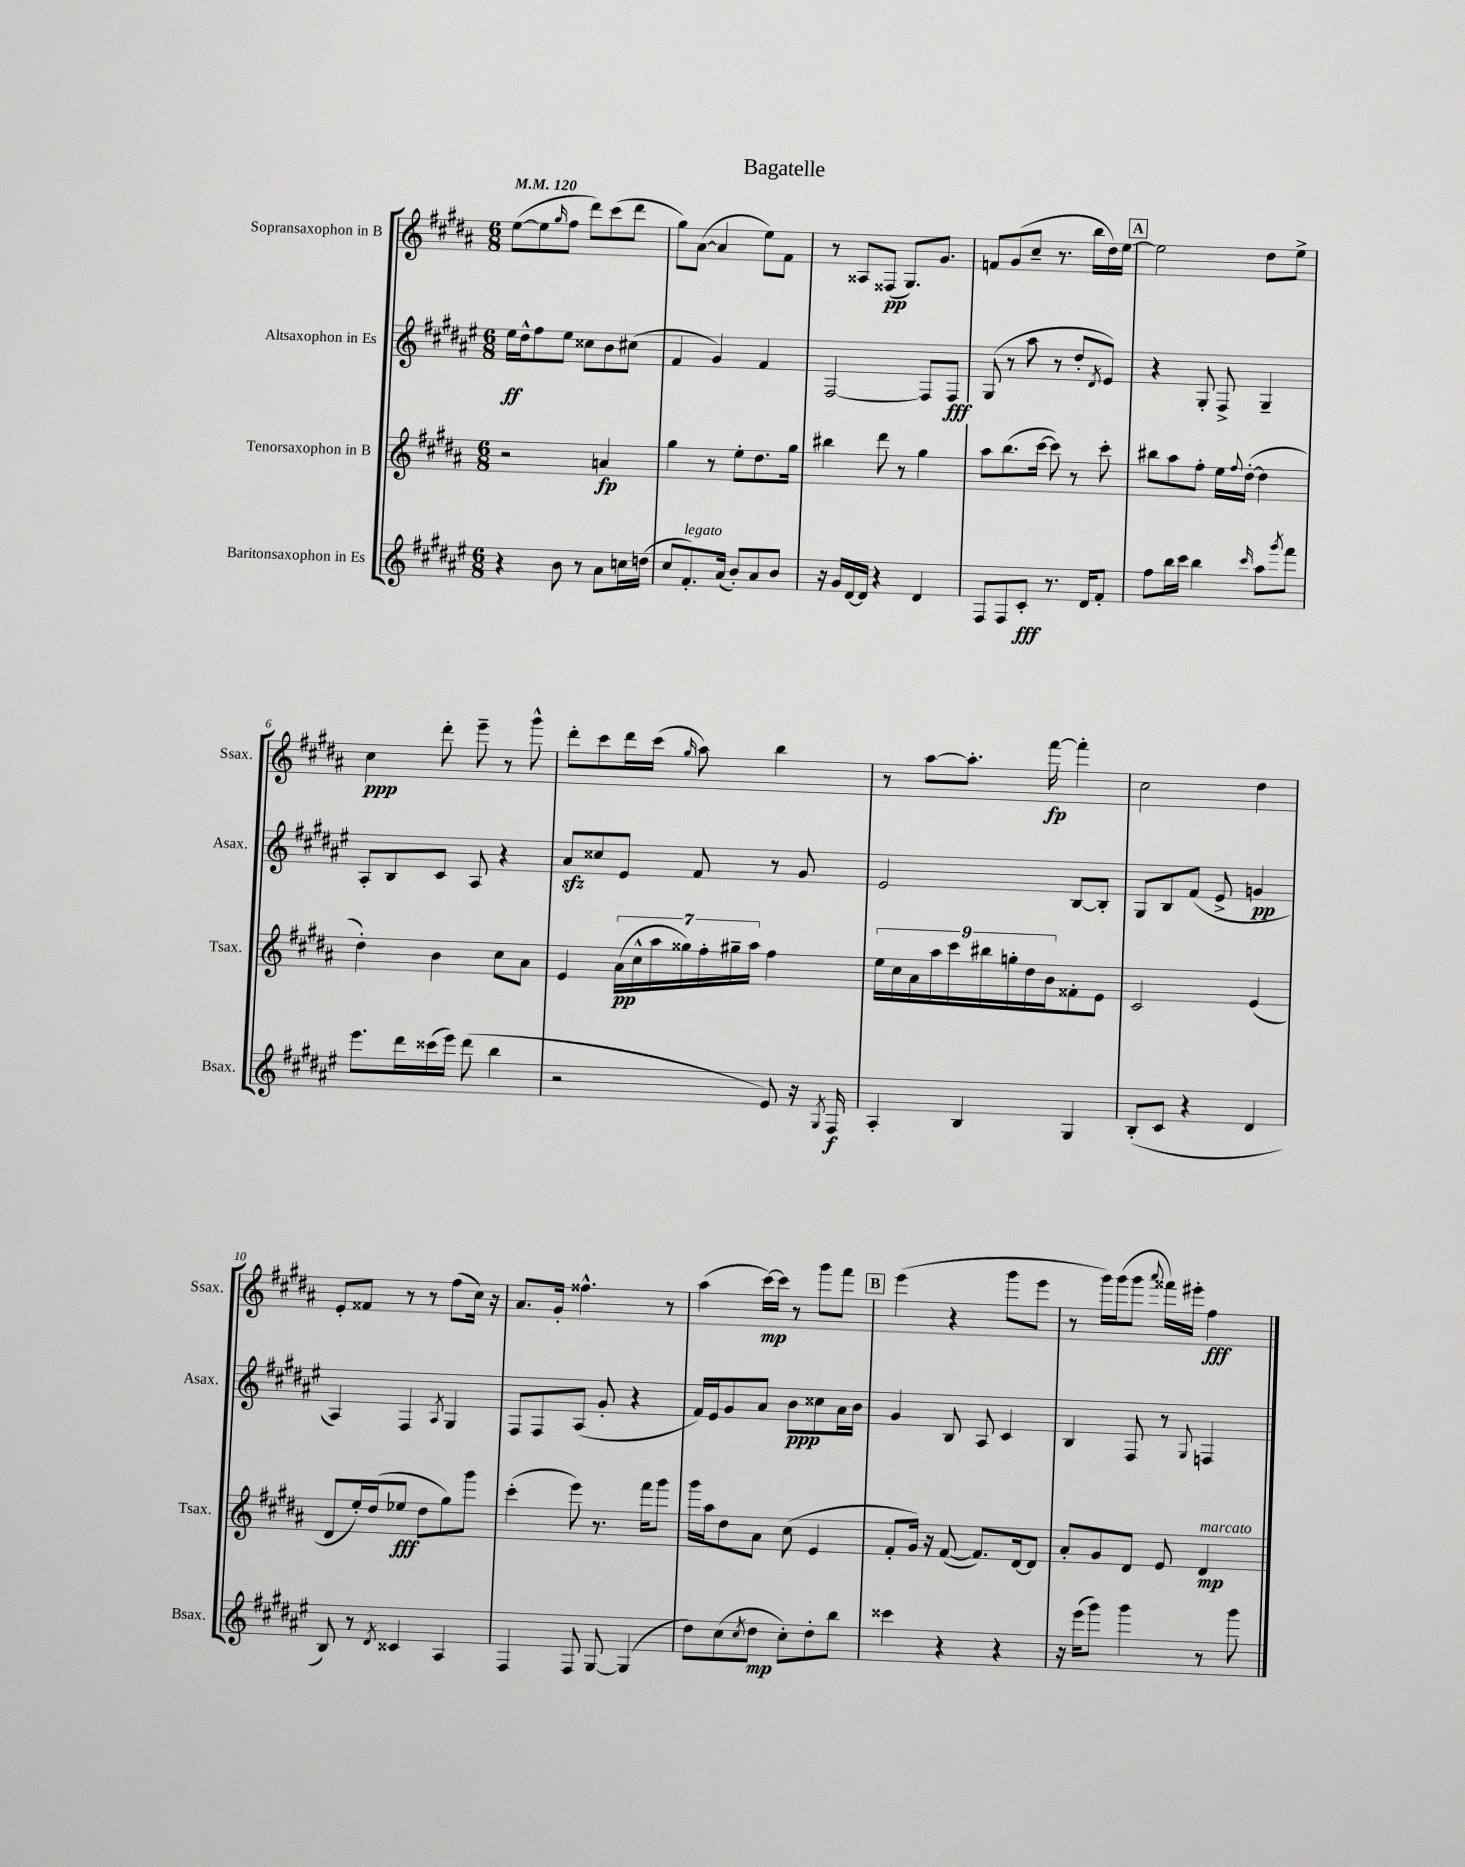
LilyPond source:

\header { title = "Bagatelle" }
<<
\new StaffGroup <<
\new Staff = "s0" \with { instrumentName = "Sopransaxophon in B" shortInstrumentName = "Ssax." } {
    \clef treble \key b \major \numericTimeSignature \time 6/8 \tempo 4 = 120
    e''8~( e''8 \grace { gis''16 } fis''8 dis'''8) cis'''8( dis'''8 |
    gis''8) ais'8~( ais'4 e''8) fis'8 |
    r8 aisis8 fisis8\pp( gis8.) gis'8. |
    f'8 gis'8( cis''8-- r8. b''16 dis''16) e''16~ |
    \mark \markup { \box "A" } e''2 dis''8 e''8-> |
    cis''4\ppp dis'''8-. e'''8-- r8 gis'''8-^ |
    dis'''8-. cis'''8 dis'''16 cis'''16( \grace { gis''16 } ais''8) b''4 |
    r8 ais''8~ ais''8.-. fis'''16~\fp fis'''4-. |
    cis''2 dis''4 |
    e'8-. fisis'8 r8 r8 fis''8( cis''16) r16 |
    ais'8. gis'16-. fisis''4.-^ r8 |
    ais''4( cis'''16~\mp) cis'''16 r8 gis'''8 fis'''8 |
    \mark \markup { \box "B" } e'''4( r4 gis'''8 e'''8 |
    r8 gis'''16) gis'''16( gis'''8 \appoggiatura { ais'''8 } fisis'''16) eis'''16-. fis''4\fff \bar "|." |
}
\new Staff = "s1" \with { instrumentName = "Altsaxophon in Es" shortInstrumentName = "Asax." } {
    \clef treble \key fis \major \numericTimeSignature \time 6/8
    eis''16\ff dis''16-^ fis''8 eis''8 cisis''8 b'8 cis''8( |
    fis'4 gis'4) fis'4 |
    fis2~ fis8 fis8\fff |
    gis8( r8 ais''8 r8 dis''8-. \acciaccatura { dis'8 } eis'8) |
    \mark \markup { \box "A" } r4 gis8-. fis8-> gis4-- |
    ais8-. b8 cis'8 ais8 r4 |
    ais'8\sfz cisis''8 eis'8 fis'8 r8 gis'8 |
    eis'2 b8~ b8-. |
    gis8 b8 fis'8( eis'8-> g'4\pp |
    ais4) fis4 \acciaccatura { ais8 } gis4 |
    fis8 fis8 ais8( gis'8-. r4 |
    fis'16) eis'16 gis'8 ais'8 b'8\ppp cisis''8 ais'16 b'16 |
    \mark \markup { \box "B" } gis'4 b8 ais8 cis'4 |
    b4 fis8 r8 \appoggiatura { gis8 } f4 \bar "|." |
}
\new Staff = "s2" \with { instrumentName = "Tenorsaxophon in B" shortInstrumentName = "Tsax." } {
    \clef treble \key b \major \numericTimeSignature \time 6/8
    r2 a'4\fp |
    gis''4 r8 e''8-. dis''8. gis''16 |
    bis''4 dis'''8 r8 gis''4 |
    ais''8 b''8.( cis'''16~ cis'''8) r8 cis'''8-. |
    \mark \markup { \box "A" } bis''8 ais''8 fis''8-. e''16 \appoggiatura { fis''8 } dis''16~-.( dis''4 |
    dis''4-.) b'4 cis''8 ais'8 |
    e'4 \tuplet 7/4 { ais'16\pp( cis''16-^ ais''16 gisis''16) fis''16-. gis''16-- ais''16 } fis''4 |
    \tuplet 9/8 { e''16 cis''16 ais'16 ais''16 cis'''16 bis''16 g''16-. dis''16 b'16 } fisis'8-. e'8 |
    cis'2 e'4( |
    dis'8 e''16-.) dis''16( ees''8\fff dis''8 gis''8) gis'''8 |
    cis'''4-.( e'''8) r8. fis'''16 gis'''8 |
    gis'''16 ais''16 dis''8 ais'8 cis''8( e'4 |
    \mark \markup { \box "B" } fis'8-. gis'16) r16 fis'8~( fis'8.) dis'16~ dis'8 |
    ais'8-. gis'8 dis'8 e'8 dis'4\mp^\markup { \italic "marcato" } \bar "|." |
}
\new Staff = "s3" \with { instrumentName = "Baritonsaxophon in Es" shortInstrumentName = "Bsax." } {
    \clef treble \key fis \major \numericTimeSignature \time 6/8
    r4 b'8 r8 ais'8 c''16 d''16( |
    cis''8 fis'8.-.^\markup { \italic "legato" }) ais'16( b'8-.) ais'8 b'8 |
    r16 gis'16 dis'16~ dis'16 r4 dis'4 |
    fis8 fis8 cis'8-.\fff r8. dis'16 fis'8-. |
    \mark \markup { \box "A" } fis''8 b''16 cis'''16 b''4 \grace { cis'''16 } ais''8 \acciaccatura { gis'''8 } fis'''8 |
    eis'''8. dis'''16 cisis'''16( eis'''16) dis'''8( b''4 |
    r2 eis'8) r16 \acciaccatura { gis8 } fis16\f |
    ais4-. b4 gis4 |
    b8-.( cis'8 r4 dis'4 |
    b8) r8 \acciaccatura { dis'8 } cisis'4 ais4 |
    fis4 fis8 gis8~ gis4( |
    dis''8) cis''8( \acciaccatura { cis''8 } dis''8\mp cis''8-.) dis''8-. b''8 |
    \mark \markup { \box "B" } cisis'''4 r4 r4 |
    r16 eis'''16( gis'''8) gis'''4 r8 gis'''8 \bar "|." |
}
>>
>>
